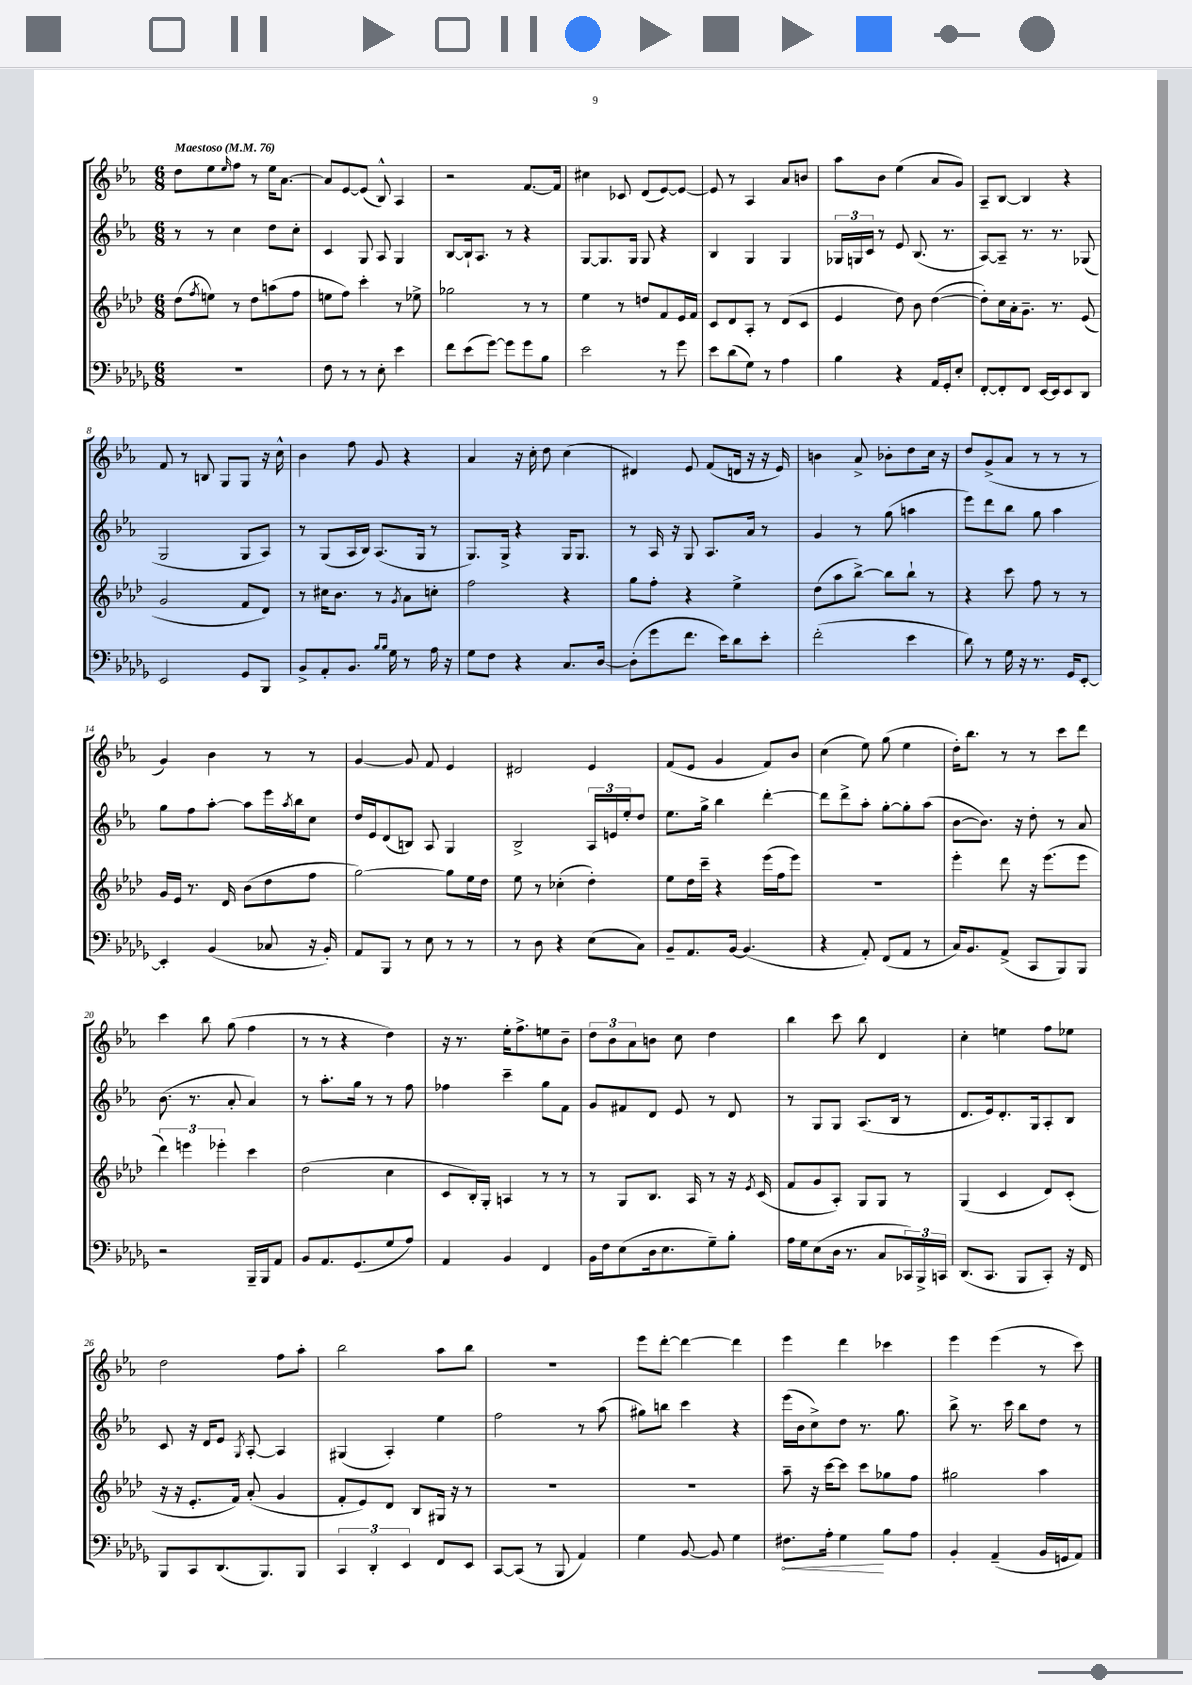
<<
\new StaffGroup <<
\new Staff = "s0" {
    \clef treble \key ees \major \numericTimeSignature \time 6/8 \tempo "Maestoso" 4 = 76
    d''8 ees''8 \grace { ees''16 } f''8 r8 ees''16 aes'8.~ |
    aes'8 ees'8~ ees'8( bes8-^) aes4 |
    r2 f'8.~ f'16 |
    cis''4 ces'8 d'8( ees'8~) ees'8~ |
    ees'8 r8 aes4 aes'8 b'8 |
    aes''8 bes'8 ees''4( aes'8 g'8) |
    aes8-- bes8~ bes4 r4 |
    f'8 r8 b8 g8 g8 r16 c''16-^ |
    bes'4 f''8 g'8 r4 |
    aes'4 r16 c''16-. d''8 c''4( |
    dis'4) ees'8 f'8( d'16 r16 r16 ees'16) |
    b'4 aes'8-> bes'8-. d''8 c''16 r16 |
    d''8 g'8->( aes'8 r8 r8 r8 |
    g'4) bes'4 r8 r8 |
    g'4~ g'8 f'8 ees'4 |
    dis'2 ees'4 |
    f'8( ees'8 g'4 f'8) bes'8 |
    c''4( ees''8) g''8( ees''4 |
    d''16-.) bes''8. r8 r8 c'''8 d'''8 |
    c'''4 bes''8 g''8( f''4 |
    r8 r8 r4 d''4) |
    r16 r8. ees''16-. f''8.-> e''8 bes'8-- |
    \tuplet 3/2 { d''8 bes'8 aes'8 } b'8 c''8 d''4 |
    bes''4 c'''8 bes''8 d'4 |
    c''4-. e''4 f''8 ees''8 |
    d''2 f''8 aes''8-. |
    bes''2 aes''8 bes''8 |
    R2. |
    ees'''8 d'''8~-. d'''4~ d'''4 |
    ees'''4 d'''4 ces'''4 |
    ees'''4 ees'''4( r8 c'''8) \bar "|." |
}
\new Staff = "s1" {
    \clef treble \key ees \major \numericTimeSignature \time 6/8
    r8 r8 c''4 d''8 c''8-. |
    c'4 g8 aes8 g4 |
    bes8~ bes16-! aes8. r8 r4 |
    g8~ g8. g16 g8 r4 |
    bes4 g4 g4 |
    \tuplet 3/2 { ges16 g16 c'16 } r8 ees'8 bes8.( r8. |
    aes8~) aes8-- r8. r8. ges8( |
    g2 g8 aes8) |
    r8 g8( aes16 bes16) aes8.( g16 r8 |
    g8.) g16-> r4 g16 g8. |
    r8 aes16 r16 g8 aes8. aes'16 r8 |
    g'4 r8 g''8( a''4 |
    ees'''8) d'''8 bes''8 g''8 aes''4 |
    g''8 f''8 aes''8~-. aes''8 ees'''16 \acciaccatura { aes''8 } bes''16 c''8 |
    d''16 ees'16 d'8( b8) aes8 g4 |
    bes2-> \tuplet 3/2 { aes16 e'16 ees''16-. } d''8 |
    ees''8. g''16-> bes''4 d'''4~-. |
    d'''8 d'''8-> aes''8-. g''8~-. g''8-. aes''8( |
    bes'8~ bes'8.) r16 d''8-. r8 aes'8 |
    bes'8.( r8. aes'8-. aes'4) |
    r8 aes''8.-. g''16 r8 r8 f''8 |
    fes''4 c'''4-- g''8 f'8 |
    g'8 fis'8 d'8 ees'8 r8 d'8 |
    r8 g8 g8 aes8.( bes16 r8 |
    d'8. ees'16) d'8.-. g16 aes8-. bes8 |
    c'8 r16 d'16 ees'8 \acciaccatura { g8 } aes8~-. aes4 |
    gis4( aes4-.) ees''4 |
    f''2 r8 aes''8( |
    gis''8) b''8 c'''4 r4 |
    ees'''16( bes'16 c''8->) d''8 r8. g''8. |
    bes''8-> r8. c'''16 bes''8 d''8 r8 \bar "|." |
}
\new Staff = "s2" {
    \clef treble \key aes \major \numericTimeSignature \time 6/8
    des''8( \acciaccatura { f''8 } e''8) r8 des''8 a''8( f''8 |
    e''8 f''8) c'''4-. r8 ees''8-> |
    ges''2 r8 r8 |
    ees''4 r8 d''8 f'8 ees'16 f'16 |
    c'8 des'8 aes8-. r8 des'8( c'8 |
    ees'4 des''8) bes'8 des''4~( |
    des''8-.) c''16 aes'16-. g'8.-- r8. ees'8( |
    g'2 f'8 des'8) |
    r8 cis''16 bes'8. r8 \acciaccatura { g'8 } aes'8 c''8-. |
    f''2 r4 |
    g''8 f''8-. r4 ees''4-> |
    des''8( aes''8 bes''8~->) bes''8 bes''8-! r8 |
    r4 c'''8 f''8 r8 r8 |
    g'16 ees'16 r8. des'16 bes'8( des''8 f''8 |
    g''2~) g''8 ees''16 des''16 |
    ees''8 r8 ces''4-.( des''4-.) |
    ees''8 des''16 c'''16-- r4 ees'''16( f''16 ees'''8) |
    R2. |
    ees'''4-. des'''8 r16 ees'''8.( ees'''8 |
    \tuplet 3/2 { des'''4) e'''4 ees'''4-. } c'''4 |
    des''2( c''4 |
    c'8 bes16-.) g16-. a4 r8 r8 |
    r8 g8 bes8. aes16 r8 r16 \acciaccatura { ees'8 } c'16( |
    f'8 g'8 aes8-.) g8 g8 r8 |
    g4( c'4 des'8) c'8-.( |
    r16 r16 ees'8.-. f'16) aes'8-.( g'4 |
    f'8-. ees'8) des'8 bes8 gis16 r16 r8 |
    R2. |
    R2. |
    aes''8-- r16 c'''16~ c'''8 c'''8 ges''8 f''8 |
    gis''2 aes''4 \bar "|." |
}
\new Staff = "s3" {
    \clef bass \key des \major \numericTimeSignature \time 6/8
    R2. |
    f8 r8 r8 ees8-. ees'4 |
    f'8 ees'8( ges'8~) ges'8 ges'8 bes8 |
    ees'2 r8 ges'8 |
    ees'8 des'8( ges8) r8 aes4 |
    bes4 r4 aes,16 ges,16-. ees8-. |
    f,8~-. f,8-. f,8 ees,16~ ees,16 ees,8 des,8 |
    ees,2 ges,8 bes,,8 |
    bes,8-> aes,8-. bes,8. \grace { bes16 bes16 } ges16 r8 aes16 r16 |
    ges8 f8 r4 c8. des16~ |
    des8-.( ges'8 f'8. ees'16) des'8 ees'8-. |
    f'2-.( ees'4 |
    des'8) r8 ges16 r16 r8. ges,16 ees,8~-. |
    ees,4-. bes,4( ces8 r16 bes,16-.) |
    aes,8 bes,,8 r8 ees8 r8 r8 |
    r8 des8 r4 ees8( c8) |
    bes,8-- aes,8. bes,16~ bes,4.( |
    r4 aes,8-.) f,8( aes,8 r8 |
    c16) bes,8. aes,8->( c,8 bes,,8) bes,,8 |
    r2 bes,,16-- bes,,16 aes,8 |
    bes,8 aes,8. ges,8.( ges8 aes8) |
    aes,4 bes,4 f,4 |
    bes,16 f16 ees8( des16 ees8. ges8--) bes8-. |
    aes16 ges16 ees8( des16 r8. c8 \tuplet 3/2 { ces,16) bes,,16-> c,16 } |
    des,8.( c,8. bes,,8 c,8-.) r16 f,16 |
    bes,,8 c,8 des,8.( bes,,8.) bes,,8 |
    \tuplet 3/2 { c,4 des,4-. ees,4 } f,8 ees,8 |
    c,8~ c,8( r8 bes,,8 aes,4) |
    ges4 bes,8~ bes,8 ges4 |
    \once \override Hairpin.circled-tip = ##t fis8.\< aes16-. ges4\! bes8 aes8 |
    bes,4-. aes,4--( bes,16 g,16 aes,8) \bar "|." |
}
>>
>>
